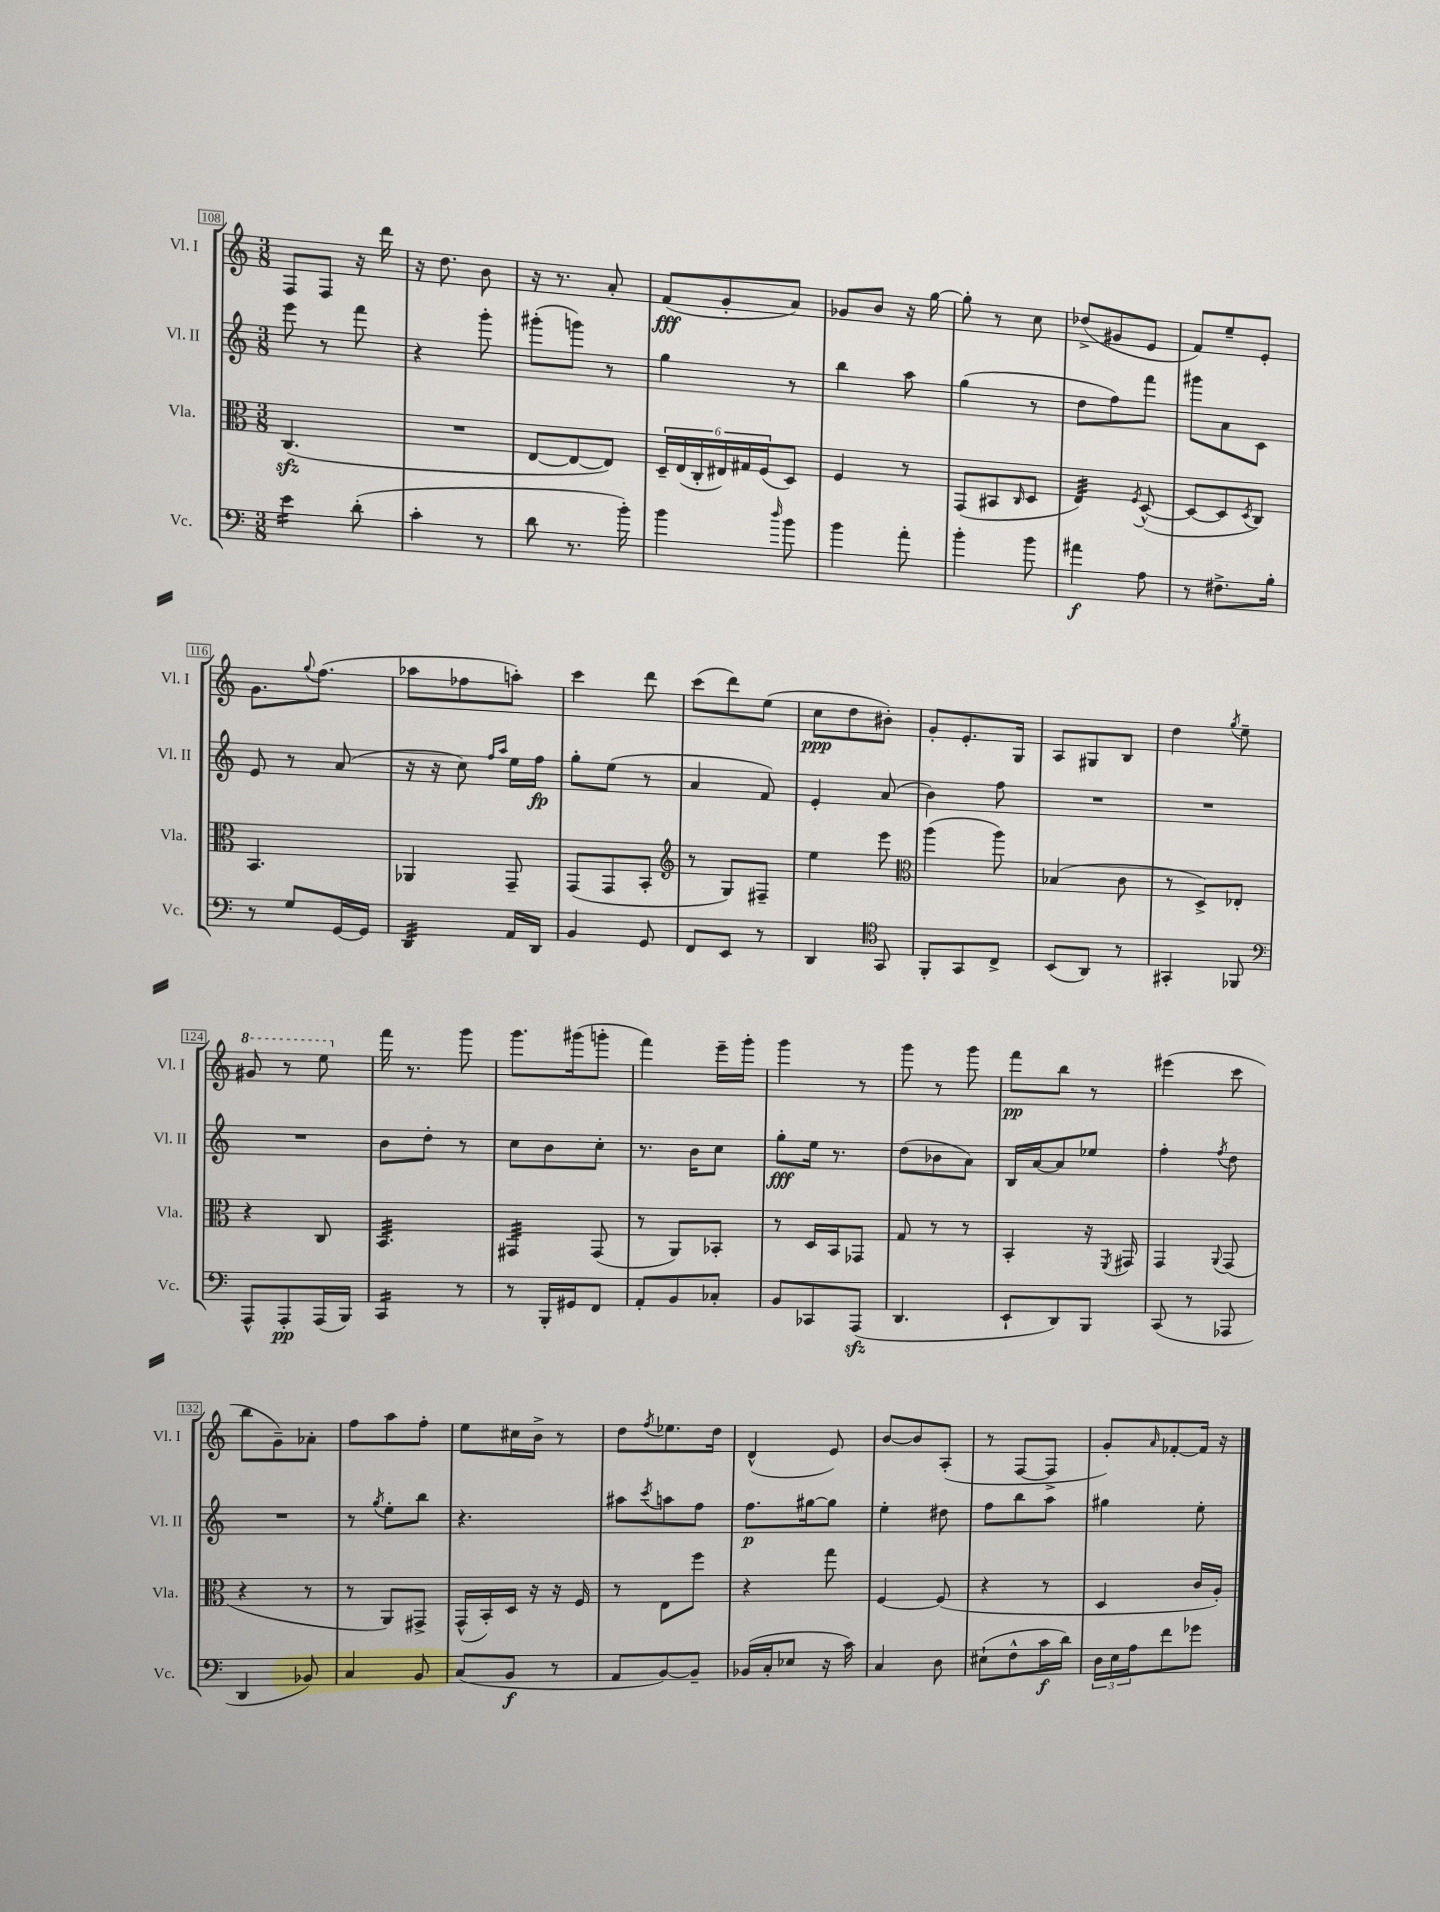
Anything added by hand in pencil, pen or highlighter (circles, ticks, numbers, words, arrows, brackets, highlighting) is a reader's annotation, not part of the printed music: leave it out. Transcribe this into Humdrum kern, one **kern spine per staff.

**kern	**kern	**kern	**kern
*staff4	*staff3	*staff2	*staff1
*clefF4	*clefC3	*clefG2	*clefG2
*k[]	*k[]	*k[]	*k[]
*M3/8	*M3/8	*M3/8	*M3/8
4e\	(4.C/	8eee\	8F/L
.	.	8r	8F/J
(8d'\	.	8fff\	16r
.	.	.	16ddd\
=	=	=	=
4c'\	4.r	4r	16r
.	.	.	8.dd\
8r	.	8ggg'\	8b\
=	=	=	=
8d\	[8E/L	(8ggg#'\L	16r
.	.	.	8.r
8.r	8E/_	8ggg\J)	.
.	8E/]J)	8r	8a'/
16b'\)	.	.	.
=	=	=	=
4b\	24D~/LL	4gg\	(8f/L
.	(24E/	.	.
.	24C'/	.	.
.	24E#/)	.	8g'/
.	24G#/	.	.
.	(24F/J	.	.
16qqdd/	.	.	.
8b\	8D/J)	8r	8a/J)
=	=	=	=
4b\	4F/	4bb\	8g-/L
.	.	.	8b/J
8a'\	8r	8aa\	16r
.	.	.	[16gg\
=	=	=	=
4b'\	(8GG/L	(4gg\	8gg'\]
.	8BB#/	.	8r
.	16qqC/	.	.
8b\	8D/J	8r	8cc\
=	=	=	=
4a#\	4E/)	8dd\L	(8dd-^/L
.	.	8ff\)	8g#/
.	8qF/	.	.
8A\	([8D^^/	8fff\J	8e/J
=	=	=	=
8r	8D/_L	8ggg#\L	8f/L)
8.F#^\L	8D/]	8a\	8ee~/
.	8qD/	.	.
.	8C/J)	8c\J	8e'/J
16B'\Jk	.	.	.
=	=	=	=
8r	4.BB/	8e/	8.g\L
8G/L	.	8r	.
.	.	.	8qqgg/
.	.	.	(8.ff\J
[16GG/L	.	(8a/	.
16GG/]JJ	.	.	.
=	=	=	=
4DD/	4AA-/	16r	8aa-\L
.	.	16r	.
.	.	8cc\)	8ff-\
.	.	16qqff/LL	.
.	.	16qqaa/JJ	.
16AA/LL	8GG~/	16ee\LL	8aa'\J)
16DD/JJ	.	16ff\JJ	.
=	=	=	=
4BB/	(8GG/L	8gg'\L	4ccc\
.	8GG/	(8ee\J	.
8GG/	8BB'/J	8r	8ddd\
=	=	=	=
*	*clefG2	*	*
8FF/L	8r	4a/	(8ccc\L
8EE/J	8G/L)	.	8ddd\)
8r	8F#~/J	8f/)	(8ee\J
=	=	=	=
4DD/	4ee\	4e'/	8cc\L
.	.	.	8dd\
*clefC4	*	*	*
8GG/	8eee\	(8a/	8b#'\J)
=	=	=	=
*	*clefC3	*	*
8FF'/L	(4aa\	4b\)	8g'/L
8GG/	.	.	8.e'/
8C^/J	8aa\)	8ff\	.
.	.	.	16G/Jk
=	=	=	=
(8BB/L	(4B-/	4.r	8A/L
8AA/J)	.	.	8G#/
8r	8c\	.	8B/J
=	=	=	=
4GG#'/	8r	4.r	4dd\
.	8D^/L)	.	.
.	.	.	8qgg/
8FF-/	8E-'/J	.	8ee~\
=	=	=	=
*clefF4	*	*	*
8AAA^^/L	4r	4.r	8gg#/
8AAA'/	.	.	8r
(16AAA/L	8C/	.	8eee\
16BBB/JJ)	.	.	.
=	=	=	=
4CC/	4.BB/	8b\L	16fff\
.	.	.	8.r
.	.	8dd'\J	.
8r	.	8r	8ggg\
=	=	=	=
8r	4GG#/	8cc\L	8.ggg\L
16BBB'/LL	.	8b\	.
16GG#/J	.	.	(16ggg#\k
8FF/J	(8GG#/	8cc'\J	8ggg'\J
=	=	=	=
8AA'/L	8r	8.r	4fff\)
8BB/	8AA/L)	.	.
.	.	16b\LK	.
8C-'/J	8BB-'/J	8cc\J	16eee~\LL
.	.	.	16ggg'\JJ
=	=	=	=
8BB/L	8r	8gg'\L	4ggg\
8CC-/	16D/LL	16ee\Jk	.
.	16BB/J	8.r	.
(8AAA/J	8GG-/J	.	8r
=	=	=	=
4.DD/	8G/	(8dd\L	8ggg\
.	8r	8b-\	8r
.	8r	8a\J)	8ggg\
=	=	=	=
8EE`/L	4BB'/	16B/LL	8fff\L
.	.	[16a/J	.
8DD/)	.	8a/]	8bb\J
8BBB/J	16r	8ee-/J	8r
.	8qFF/	.	.
.	16GG#/	.	.
=	=	=	=
(8CC/	4GG/	4ff'\	(4eee#\
8r	.	.	.
.	8qqAA/	8qff/	.
8AAA-/	(8GG/	8dd\	8ccc\
=	=	=	=
4DD/	4r	4.r	8bb\L
.	.	.	8g~\)
8BB-/)	8r	.	8a-'\J
=	=	=	=
4C/	8r	8r	8ff\L
.	.	8qgg/	.
.	8AA/L)	8ee'\L	8aa\
8BB/	8GG#^/J	8bb\J	8ff'\J
=	=	=	=
(8C/L	(16GG^^/LL	4.r	8ee\L
.	16BB'/)	.	.
8BB/J	16D/JJ	.	16cc#\L
.	16r	.	16b^\JJ
8r	16r	.	8r
.	16F/	.	.
=	=	=	=
8AA/L	8r	8aa#\L	8dd\L
.	.	8qccc/	8qff/
[8BB/)	8E\L	8aa\	8.ee-\
8BB~/]J	8ff\J	8ff\J	.
.	.	.	16dd\Jk
=	=	=	=
(16BB-/LL	4r	8.ff\L	(4d^^/
16C'/J	.	.	.
8E-/J	.	.	.
.	.	[16gg#\k	.
16r	8gg\	8gg#\]J	8e/)
16c\)	.	.	.
=	=	=	=
4C/	[4F/	4ee'\	[8b/L
.	.	.	8b/]
8D\	(8F/]	8dd#\	(8A'/J
=	=	=	=
(8E#`\L	4r	8ff\L	8r
8F^^\	.	8bb\	[8F/L
16c\L	8r	8aa\J	8F^/]J
16d\JJ)	.	.	.
=	=	=	=
24D\LL	4D/	4gg#\	8g'/L)
24E\	.	.	.
24A\J	.	.	.
.	.	.	16qqa/
8f\	.	.	[8f-'/
8g-\J	16c/LL	8ee'\	16f-/]Jk
.	16A'/JJ)	.	16r
==	==	==	==
*-	*-	*-	*-
